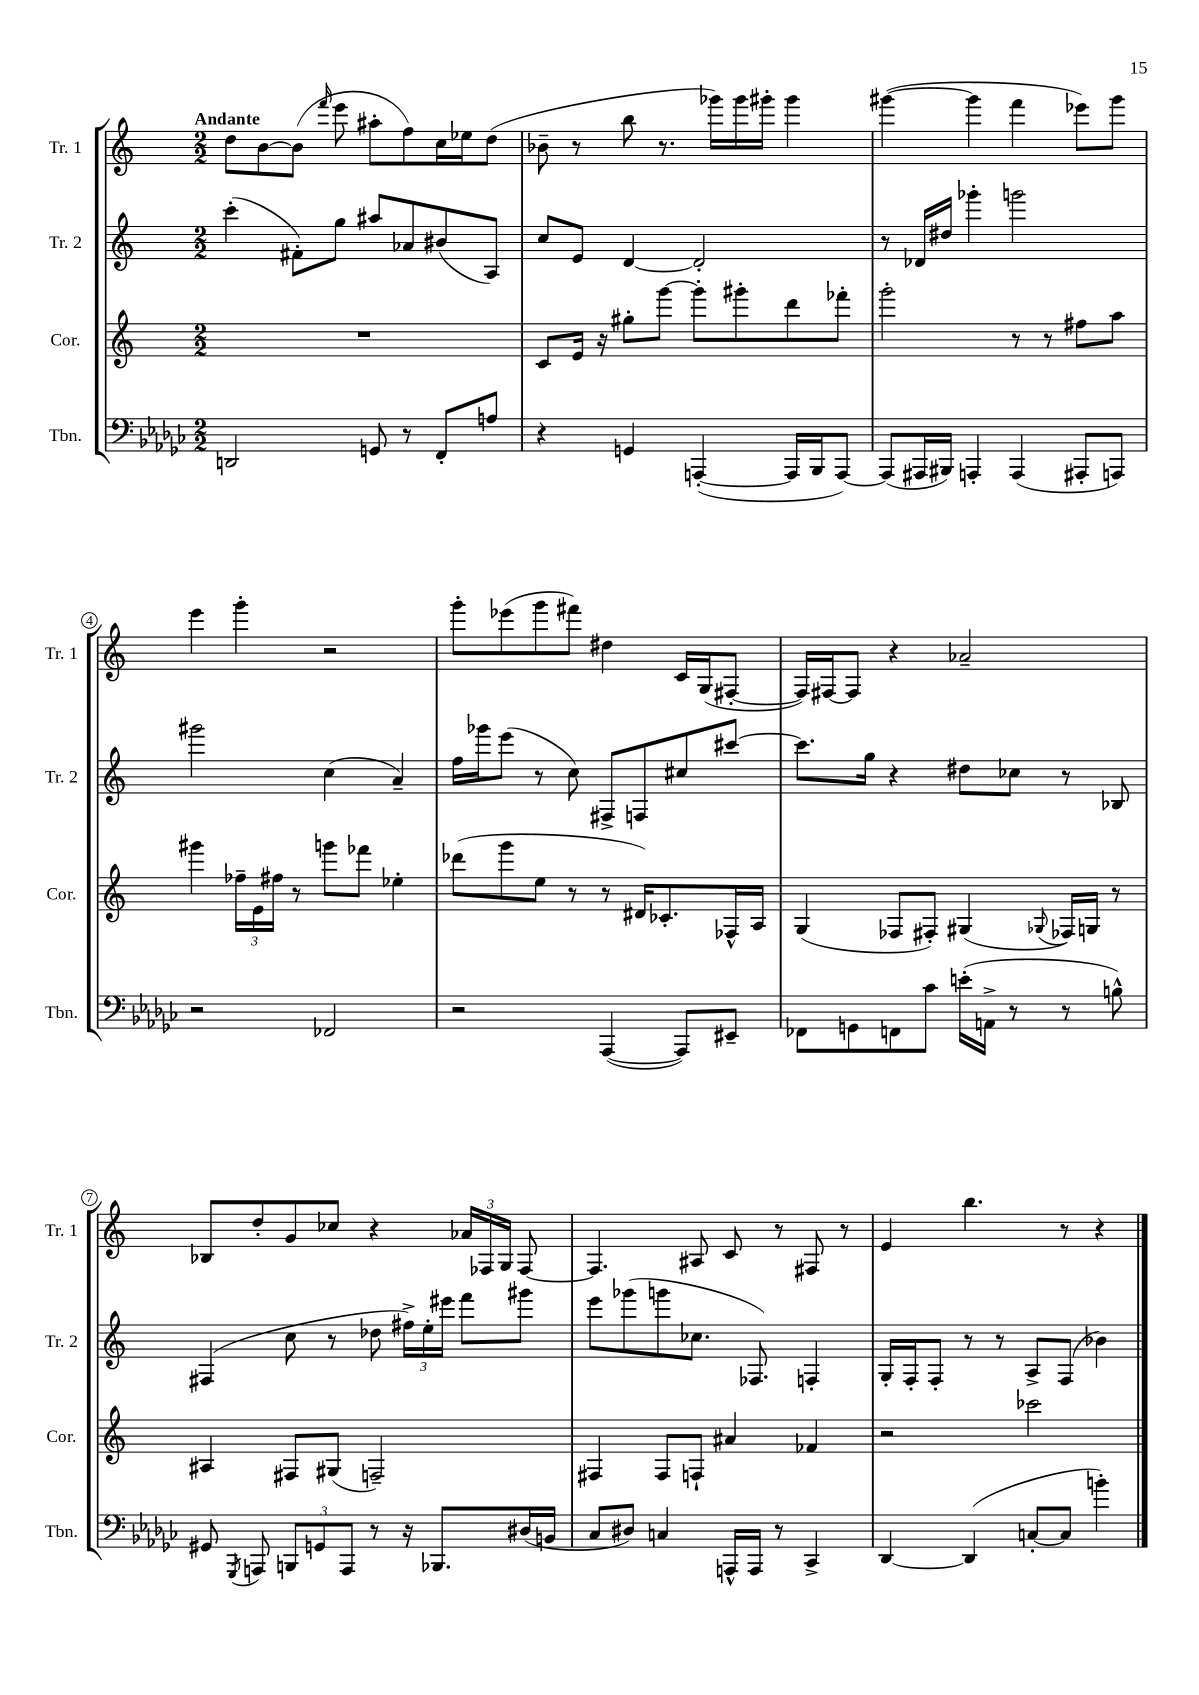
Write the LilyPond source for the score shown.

<<
\new StaffGroup <<
\new Staff = "s0" \with { instrumentName = "Tr. 1" shortInstrumentName = "Tr. 1" } {
    \clef treble \key c \major \numericTimeSignature \time 2/2 \tempo "Andante"
    \autoBeamOff d''8[ b'8~ b'8]( \grace { f'''16 } e'''8 ais''8[-. f''8) c''16 ees''16 d''8]( |
    bes'8-- r8 b''8 r8. ges'''16[) ges'''16 gis'''16]-. gis'''4 |
    gis'''4~( gis'''4 f'''4 ees'''8[) gis'''8] |
    e'''4 g'''4-. r2 |
    g'''8[-. ees'''8( g'''8 fis'''8]) dis''4 c'16[ g16( fis8]~-. |
    fis16[) fis16~ fis8] r4 aes'2-- |
    bes8[ d''8-. g'8 ces''8] r4 \tuplet 3/2 { aes'16[ fes16 g16] } fes8~ |
    fes4. ais8 c'8 r8 fis8 r8 |
    e'4 b''4. r8 r4 \bar "|." |
}
\new Staff = "s1" \with { instrumentName = "Tr. 2" shortInstrumentName = "Tr. 2" } {
    \clef treble \key c \major \numericTimeSignature \time 2/2
    \autoBeamOff c'''4-.( fis'8[-.) g''8] ais''8[ aes'8 bis'8( a8]) |
    c''8[ e'8] d'4~ d'2-. |
    r8 des'16[ dis''16] ges'''4-. g'''2 |
    gis'''2 c''4( a'4--) |
    f''16[ ges'''16 e'''8]( r8 c''8) fis8[-> f8 cis''8 cis'''8]~ |
    cis'''8.[ g''16] r4 dis''8[ ces''8] r8 bes8 |
    fis4( c''8 r8 des''8 \tuplet 3/2 { fis''16[->) e''16-. eis'''16] } f'''8[ gis'''8] |
    e'''8[ ges'''8( g'''8 ces''8.] fes8.) f4-. |
    g16[-. f16-. f8]-. r8 r8 a8[-> f8]( bes'4) \bar "|." |
}
\new Staff = "s2" \with { instrumentName = "Cor." shortInstrumentName = "Cor." } {
    \clef treble \key c \major \numericTimeSignature \time 2/2
    \autoBeamOff R1 |
    c'8[ e'16] r16 gis''8[-. g'''8]~ g'''8[-. gis'''8-. d'''8 fes'''8]-. |
    g'''2-. r8 r8 fis''8[ a''8] |
    gis'''4 \tuplet 3/2 { fes''16[-- e'16 fis''16] } r8 g'''8[ fes'''8] ees''4-. |
    des'''8[( g'''8 e''8] r8 r8 dis'16[) ces'8.-. fes16-^ a16] |
    g4( fes8[ fis8]-.) gis4( \appoggiatura { ges8 } fes16[) g16] r8 |
    ais4 fis8[ gis8]( f2--) |
    fis4 fis8[ f8]-! ais'4 fes'4 |
    r2 ces'''2 \bar "|." |
}
\new Staff = "s3" \with { instrumentName = "Tbn." shortInstrumentName = "Tbn." } {
    \clef bass \key ges \major \numericTimeSignature \time 2/2
    \autoBeamOff d,2 g,8 r8 f,8[-. a8] |
    r4 g,4 a,,4~-.( a,,16[ bes,,16 a,,8]~) |
    a,,8[( ais,,16 bis,,16]) a,,4-. a,,4( ais,,8[-. a,,8]) |
    r2 fes,2 |
    r2 aes,,4~( aes,,8[) eis,8]-- |
    fes,8[ g,8 f,8 ces'8] e'16[-.( a,16]-> r8 r8 b8-^) |
    gis,8 \acciaccatura { ges,,8 } a,,8 \tuplet 3/2 { b,,8[ g,8 a,,8] } r8 r16 bes,,8.[ dis16( b,16] |
    ces8[ dis8]) c4 a,,16[-^ a,,16] r8 ces,4-> |
    des,4~ des,4( c8[~-. c8] b'4-.) \bar "|." |
}
>>
>>
\layout { \context { \Score \override BarNumber.stencil = #(make-stencil-circler 0.1 0.3 ly:text-interface::print) } }
